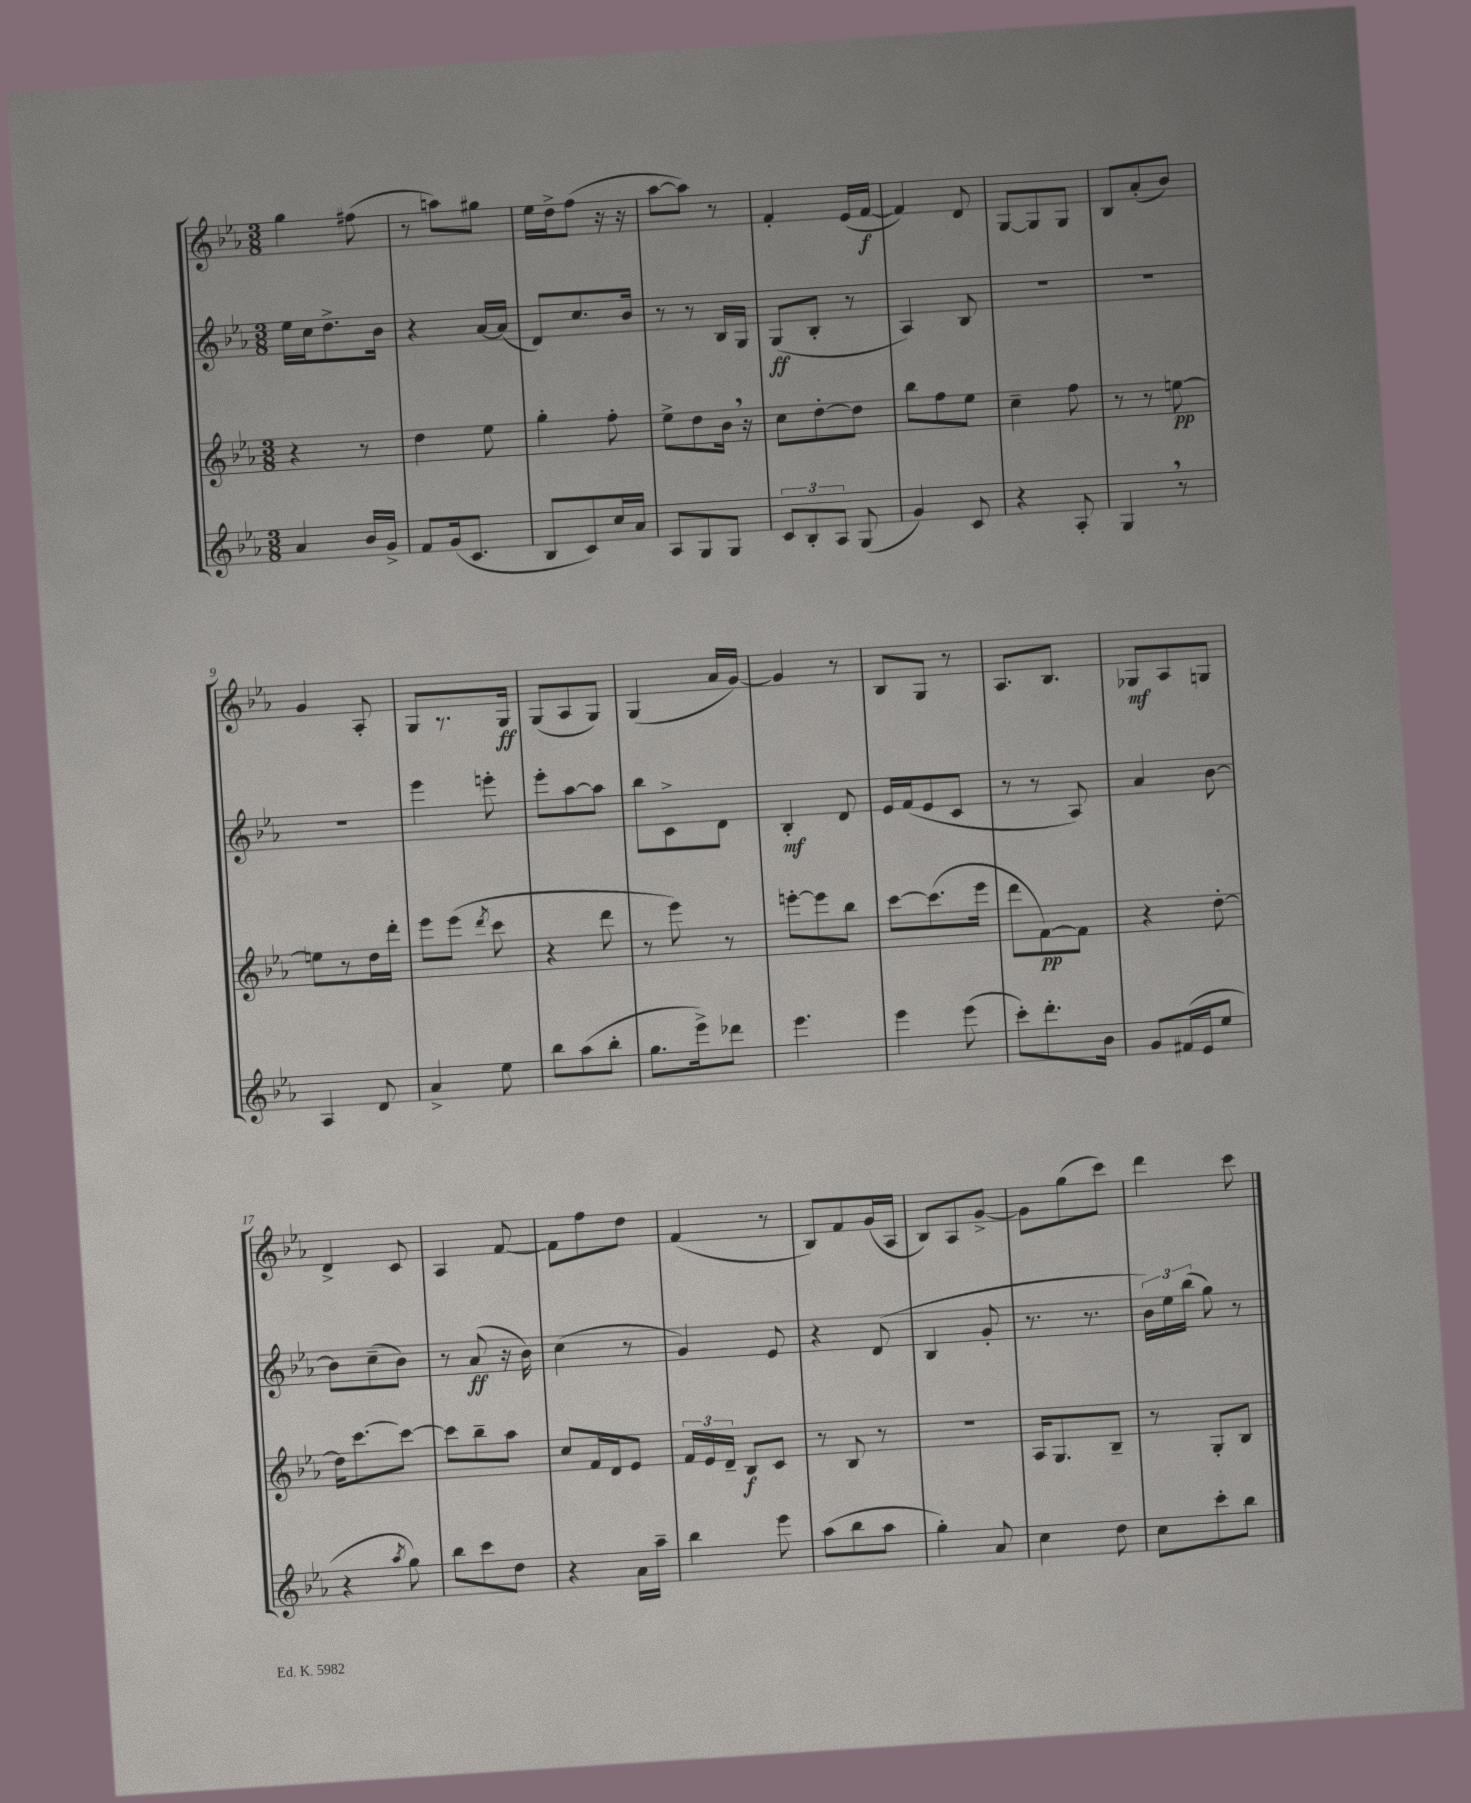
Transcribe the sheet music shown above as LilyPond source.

<<
\new StaffGroup <<
\new Staff = "s0" {
    \clef treble \key ees \major \numericTimeSignature \time 3/8
    \autoBeamOff g''4 fis''8( |
    r8 a''8[) gis''8] |
    ees''16[ d''16-> f''8]( r16 r16 |
    aes''8[~ aes''8]) r8 |
    f'4-. ees'16[( f'16]~\f |
    f'4) d'8 |
    g8[~ g8 g8] |
    bes8[ aes'8-.( bes'8]) |
    g'4 aes8-. |
    g8[ r8. g16]\ff |
    g8[( aes8 g8]) |
    g4( aes'16[ g'16]~) |
    g'4 r8 |
    bes8[ g8] r8 |
    aes8.[ bes8.] |
    ges8[\mf aes8 g8] |
    d'4-> c'8 |
    aes4 f'8~ |
    f'8[ f''8 d''8] |
    f'4( r8 |
    bes8[) f'8 g'16( aes16] |
    bes8[) aes8 g'8]~-> |
    g'8[ g''8( c'''8]) |
    d'''4 c'''8 \bar "|." |
}
\new Staff = "s1" {
    \clef treble \key ees \major \numericTimeSignature \time 3/8
    \autoBeamOff ees''16[ c''16 d''8.-> bes'16] |
    r4 aes'16[~ aes'16]( |
    d'8[) c''8. bes'16] |
    r8 r8 bes16[ g16] |
    g8[\ff( bes8]-. r8 |
    aes4) bes8 |
    R4. |
    R4. |
    R4. |
    ees'''4 e'''8-. |
    ees'''8[-. aes''8~ aes''8] |
    bes''8[ c'8-> d'8] |
    bes4-.\mf d'8 |
    ees'16[ f'16( ees'8 c'8] |
    r8 r8 aes8) |
    aes'4 bes'8~ |
    bes'8[ c''8--( bes'8]) |
    r8 aes'8\ff( r16 bes'16) |
    c''4( r8 |
    g'4) ees'8 |
    r4 d'8( |
    bes4 g'8-. |
    r8. r8. |
    \tuplet 3/2 { bes'16[) ees''16 bes''16]( } g''8) r8 \bar "|." |
}
\new Staff = "s2" {
    \clef treble \key ees \major \numericTimeSignature \time 3/8
    \autoBeamOff r4 r8 |
    d''4 ees''8 |
    g''4-. f''8-. |
    ees''8[-> d''8 bes'16] \breathe r16 |
    c''8[ d''8~-. d''8] |
    bes''8[ f''8 ees''8] |
    c''4-- f''8 |
    r8 r8 e''8~\pp |
    e''8[ r8 d''16 d'''16]-. |
    ees'''8[ ees'''8]( \acciaccatura { d'''8 } c'''8 |
    r4 d'''8 |
    r8 ees'''8) r8 |
    e'''8[~-. e'''8 bes''8] |
    c'''8[~ c'''8.( ees'''16] |
    d'''8[ f'8~\pp) f'8] |
    r4 d''8~-. |
    d''16[ c'''8.~ c'''8]~ |
    c'''8[ bes''8-- aes''8] |
    c''8[ f'16 d'16 ees'8] |
    \tuplet 3/2 { f'16[ ees'16 d'16]-- } bes8[\f c'8] |
    r8 bes8 r8 |
    R4. |
    aes16[ g8. bes8]-- |
    r8 g8[-. bes8] \bar "|." |
}
\new Staff = "s3" {
    \clef treble \key ees \major \numericTimeSignature \time 3/8
    \autoBeamOff aes'4 bes'16[ g'16]-> |
    f'8[ g'16( c'8.] |
    bes8[ c'8) c''16 aes'16] |
    aes8[ g8 g8] |
    \tuplet 3/2 { c'8[ bes8-. aes8] } g8( |
    g'4) c'8 |
    r4 aes8-. |
    g4 \breathe r8 |
    aes4 d'8 |
    aes'4-> ees''8 |
    bes''8[ aes''8( bes''8]-. |
    g''8.[ ees'''16->) des'''8] |
    ees'''4. |
    ees'''4 ees'''8( |
    c'''8[-.) d'''8.-. bes'16] |
    g'8[ fis'16( ees'16 ees''8] |
    r4 \acciaccatura { aes''8 } g''8) |
    bes''8[ c'''8 d''8] |
    r4 aes'16[ aes''16]-- |
    bes''4 ees'''8 |
    aes''8[( bes''8 aes''8] |
    g''4-.) aes'8 |
    c''4 d''8 |
    c''8[ c'''8-. bes''8] \bar "|." |
}
>>
>>
